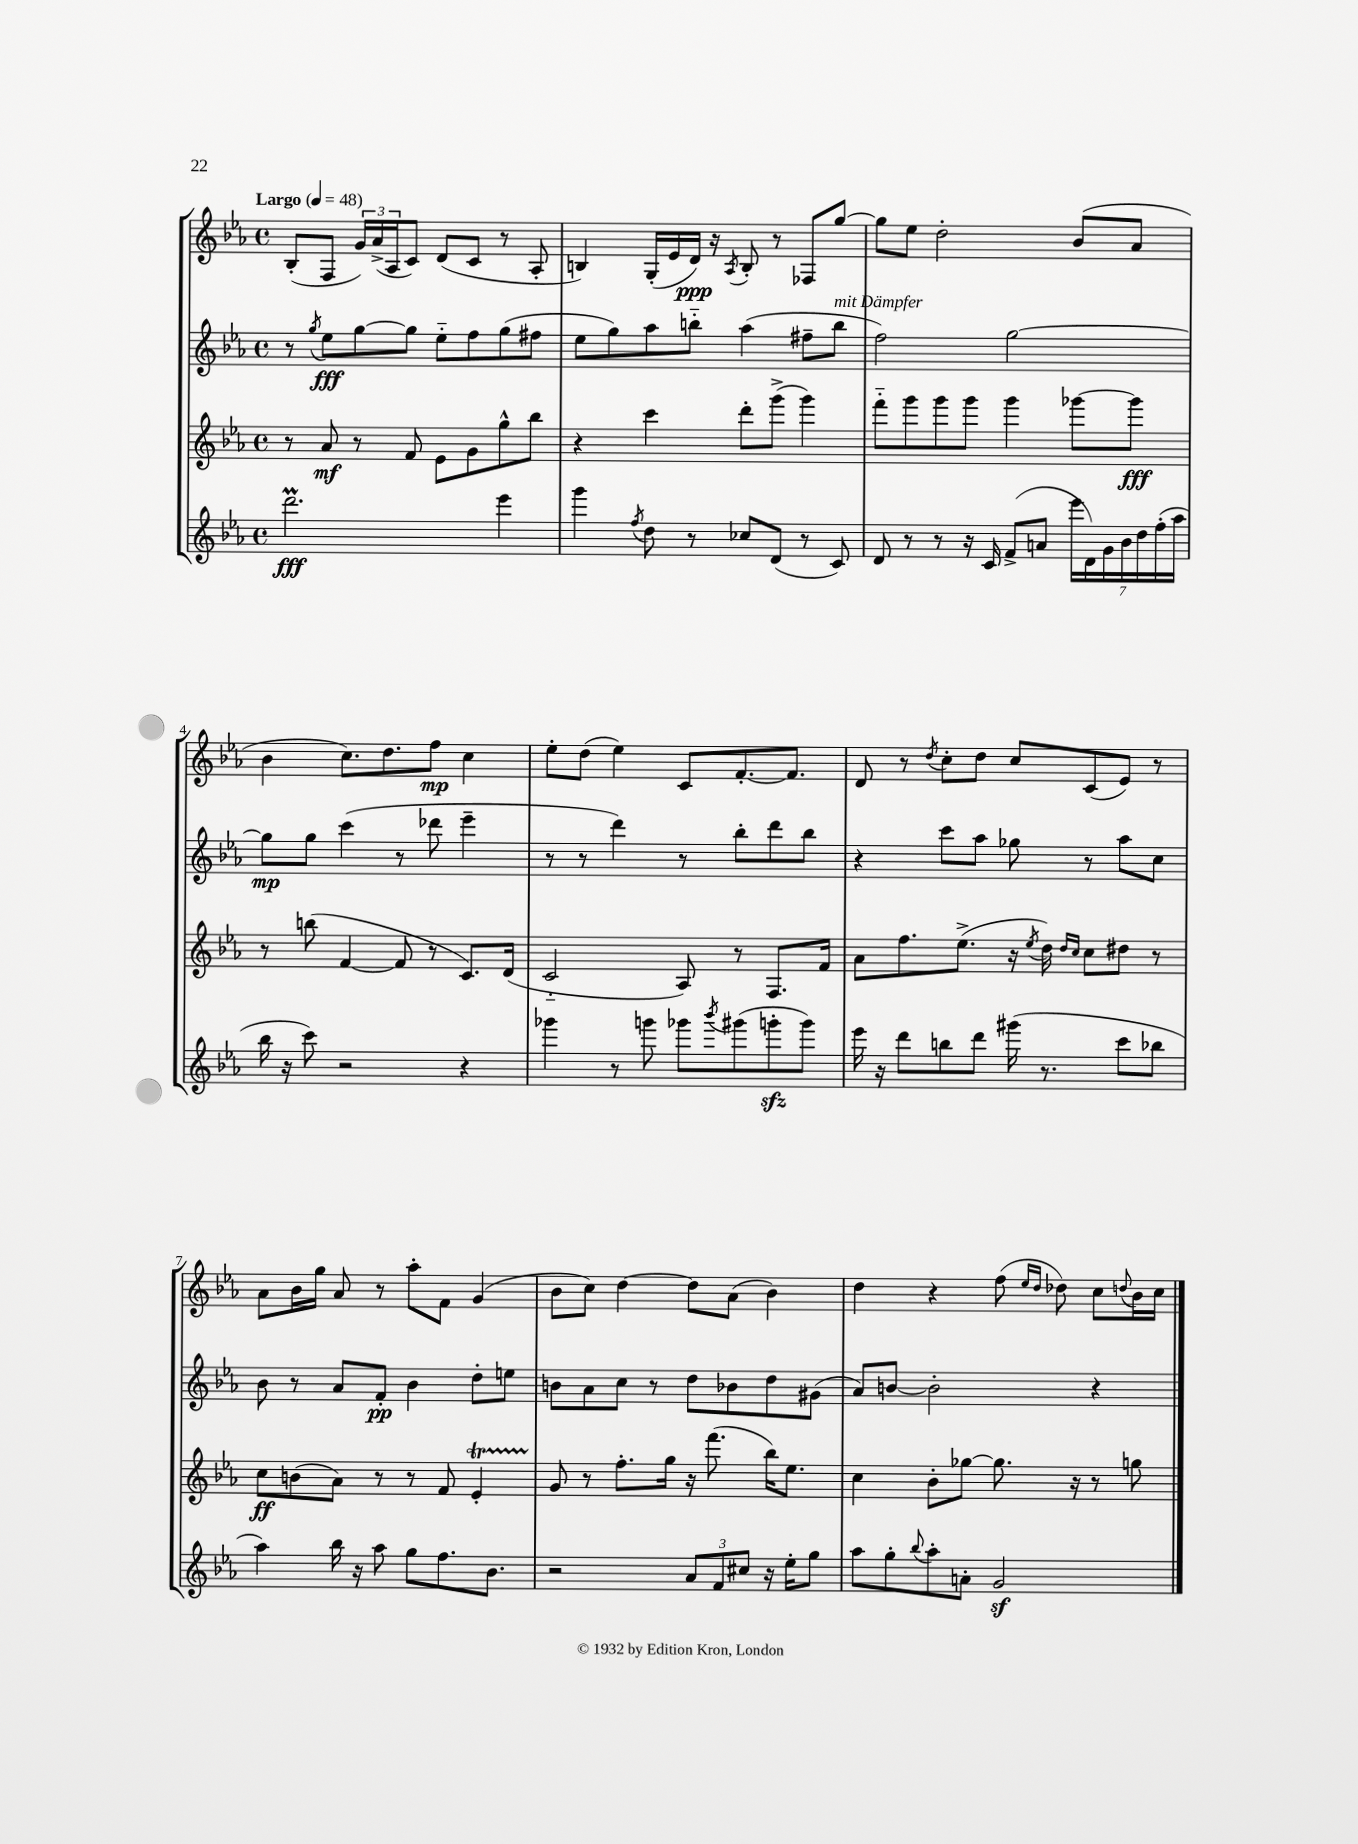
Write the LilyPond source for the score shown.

<<
\new StaffGroup <<
\new Staff = "s0" {
    \clef treble \key ees \major \defaultTimeSignature \time 4/4 \tempo "Largo" 4 = 48
    bes8-.( f8 \tuplet 3/2 { g'16) aes'16->( aes16 } c'8) d'8( c'8 r8 aes8-. |
    b4) g16-.( ees'16 d'16\ppp) r16 \acciaccatura { aes8 } b8-. r8 fes8 g''8~ |
    g''8 ees''8 d''2-. bes'8( aes'8 |
    bes'4 c''8.) d''8. f''8\mp c''4 |
    ees''8-. d''8( ees''4) c'8 f'8.~-. f'8. |
    d'8 r8 \acciaccatura { d''8 } c''8-. d''8 c''8 c'8( ees'8) r8 |
    aes'8 bes'16 g''16 aes'8 r8 aes''8-. f'8 g'4( |
    bes'8 c''8) d''4~ d''8 aes'8( bes'4) |
    d''4 r4 f''8( \grace { ees''16 d''16 } des''8) c''8 \appoggiatura { d''8 } bes'16 c''16 \bar "|." |
}
\new Staff = "s1" {
    \clef treble \key ees \major \defaultTimeSignature \time 4/4
    r8 \acciaccatura { g''8 } ees''8\fff g''8~ g''8 ees''8-_ f''8 g''8( fis''8 |
    ees''8 g''8) aes''8 b''8-_ aes''4( fis''8-- b''8^\markup { \italic "mit Dämpfer" } |
    f''2) g''2~ |
    g''8\mp g''8 c'''4( r8 des'''8 ees'''4-- |
    r8 r8 d'''4) r8 bes''8-. d'''8 bes''8 |
    r4 c'''8 aes''8 ges''8 r8 aes''8 c''8 |
    bes'8 r8 aes'8 f'8-.\pp bes'4 d''8-. e''8 |
    b'8 aes'8 c''8 r8 d''8 bes'8 d''8 gis'8( |
    aes'8) b'8~ b'2-. r4 \bar "|." |
}
\new Staff = "s2" {
    \clef treble \key ees \major \defaultTimeSignature \time 4/4
    r8 aes'8\mf r8 f'8 ees'8 g'8 g''8-^ bes''8 |
    r4 c'''4 d'''8-. g'''8->( g'''4) |
    f'''8-_ g'''8 g'''8 g'''8 g'''4 ges'''8~ ges'''8\fff |
    r8 b''8( f'4~ f'8 r8 c'8.) d'16( |
    c'2-_ aes8) r8 f8. f'16 |
    aes'8 f''8. ees''8.->( r16 \acciaccatura { ees''8 } d''16) \grace { d''16 c''16 } c''8 dis''8 r8 |
    c''8\ff b'8( aes'8) r8 r8 f'8 ees'4-.\startTrillSpan |
    g'8\stopTrillSpan r8 f''8.-. g''16 r16 f'''8.( bes''16) ees''8. |
    c''4 bes'8-. ges''8~ ges''8. r16 r8 g''8 \bar "|." |
}
\new Staff = "s3" {
    \clef treble \key ees \major \defaultTimeSignature \time 4/4
    d'''2.\prall\fff ees'''4 |
    g'''4 \acciaccatura { f''8 } d''8 r8 ces''8 d'8( r8 c'8) |
    d'8 r8 r8 r16 c'16 f'8->( a'8 \tuplet 7/4 { ees'''16 d'16) g'16 bes'16 d''16 f''16-.( aes''16 } |
    bes''16 r16 c'''8) r2 r4 |
    ges'''4 r8 g'''8 ges'''8 \acciaccatura { bes'''8 } gis'''8( g'''8-.\sfz g'''8) |
    ees'''16 r16 d'''8 b''8 d'''8 gis'''16( r8. c'''8 bes''8 |
    aes''4) bes''16 r16 aes''8 g''8 f''8. bes'8. |
    r2 \tuplet 3/2 { aes'8 f'8 cis''8 } r16 ees''16-. g''8 |
    aes''8 g''8-. \appoggiatura { bes''8 } aes''8-. a'8-. g'2\sf \bar "|." |
}
>>
>>
